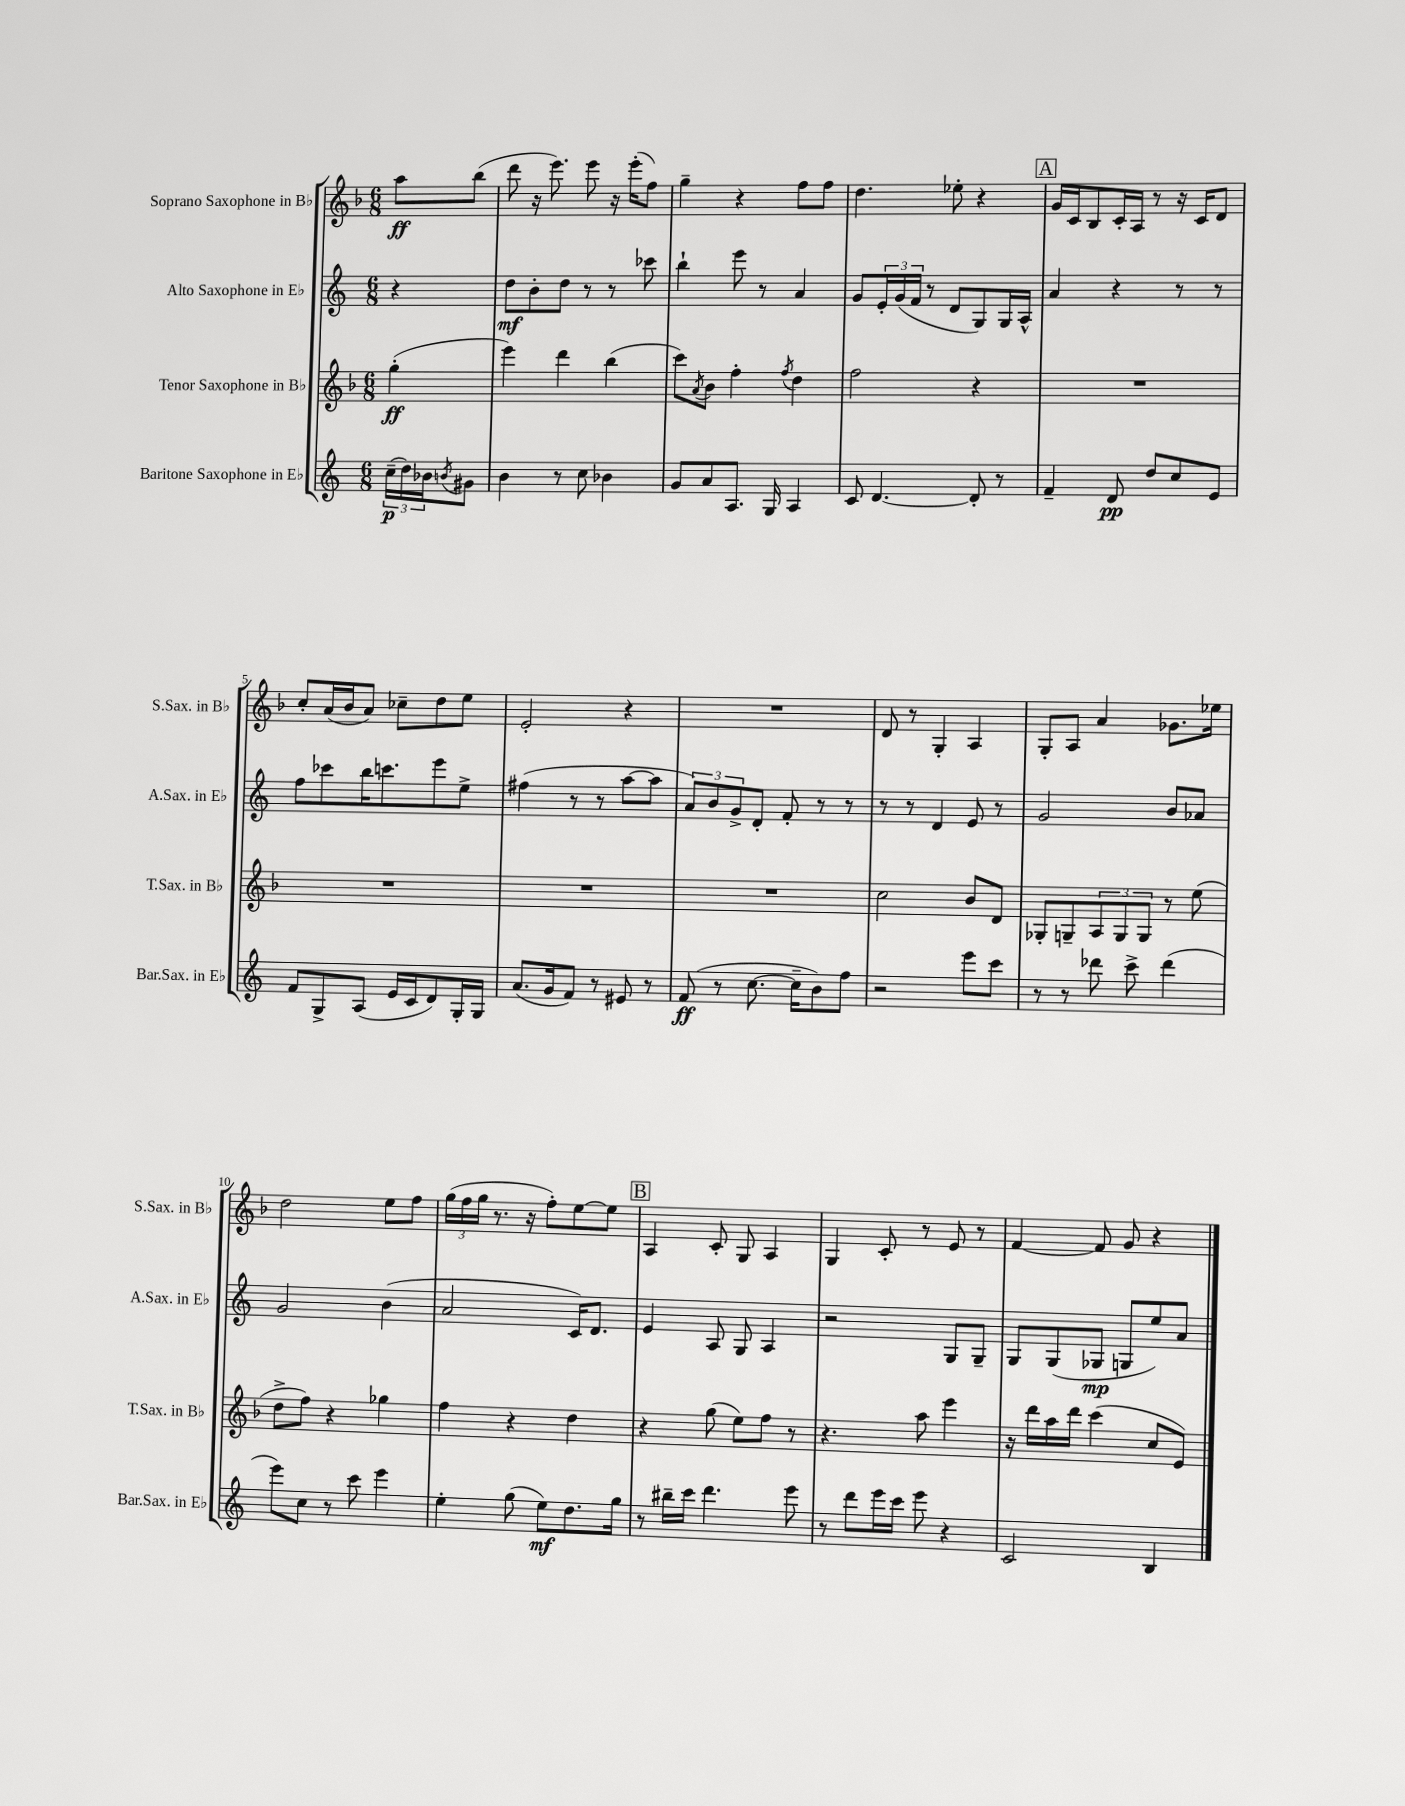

**kern	**kern	**kern	**kern
*staff4	*staff3	*staff2	*staff1
*clefG2	*clefG2	*clefG2	*clefG2
*k[]	*k[b-]	*k[]	*k[b-]
*M6/8	*M6/8	*M6/8	*M6/8
(24cc~	(4gg'	4r	8aa
24dd)	.	.	.
24b-	.	.	.
8qb	.	.	.
8g#	.	.	(8bb-
=	=	=	=
4b	4eee)	8dd	8ddd
.	.	8b'	16r
.	.	.	8.eee)
8r	4ddd	8dd	.
8cc	.	8r	8eee
4b-	(4bb-	8r	16r
.	.	.	(16eee'
.	.	8ccc-	8ff)
=	=	=	=
8g	8ccc)	4bb`	4gg~
.	8qa	.	.
8a	8b-	.	.
8.A	4ff'	8eee	4r
.	.	8r	.
16G	.	.	.
.	8qff	.	.
4A	4dd	4a	8ff
.	.	.	8ff
=	=	=	=
8c	2ff	8g	4.dd
[4.d	.	24e'	.
.	.	(24g	.
.	.	24f	.
.	.	8r	.
.	.	8d	8ee-'
8d']	4r	8G)	4r
8r	.	16G	.
.	.	16A^^	.
=	=	=	=
4f~	2.r	4a	16g
.	.	.	16c
.	.	.	8B-
8d	.	4r	16c'
.	.	.	16A
8dd	.	.	8r
8cc	.	8r	16r
.	.	.	16c
8e	.	8r	8d
=	=	=	=
8f	2.r	8ff	8cc'
8G^	.	8ccc-	(16a
.	.	.	16b-
(8A	.	16bb	8a)
.	.	8.ccc	.
16e	.	.	8cc-~
16c	.	.	.
8d)	.	8eee	8dd
16G'	.	8ee^	8ee
16G	.	.	.
=	=	=	=
(8.a	2.r	(4ff#	2e'
16g	.	.	.
8f)	.	8r	.
8r	.	8r	.
8e#	.	[8aa	4r
8r	.	8aa]	.
=	=	=	=
(8f	2.r	12a)	2.r
.	.	12b	.
8r	.	.	.
.	.	12g^	.
[8.cc	.	8d'	.
.	.	8f'	.
16cc~]	.	.	.
8b)	.	8r	.
8ff	.	8r	.
=	=	=	=
2r	2cc	8r	8d
.	.	8r	8r
.	.	4d	4G'
8eee	8b-	8e	4A
8ccc	8d	8r	.
=	=	=	=
8r	8G-'	2g	8G'
8r	8G~	.	8A
8ddd-	12A	.	4a
.	12G	.	.
8ccc^	.	.	.
.	12G	.	.
(4ddd-	8r	8b	8.g-
.	(8ee	8a-	.
.	.	.	16ee-
=	=	=	=
8eee)	8dd^	2g	2dd
8cc	8ff)	.	.
8r	4r	.	.
8ccc	.	.	.
4eee	4gg-	(4b	8ee
.	.	.	8ff
=	=	=	=
4ee'	4ff	2a	(24gg
.	.	.	24ff
.	.	.	24gg
.	.	.	8.r
(8gg	4r	.	.
.	.	.	16r
8ee)	.	.	8ff')
8.dd	4dd	16c)	[8ee
.	.	8.d	.
.	.	.	8ee]
16gg	.	.	.
=	=	=	=
8r	4r	4e	4A
16bb#~	.	.	.
16ccc	.	.	.
4.ddd	(8gg	8A	8c'
.	8ee)	8G	8G
.	8ff	4A	4A
8eee	8r	.	.
=	=	=	=
8r	4.r	2r	4G
8ddd	.	.	.
16eee	.	.	8c'
16ccc	.	.	.
8eee	8aa	.	8r
4r	4eee	8G	8e
.	.	8G~	8r
=	=	=	=
2c	16r	8G	[4f
.	16ddd	.	.
.	16aa	(8G	.
.	16ddd	.	.
.	(4ccc	8G-	8f]
.	.	8G	8g
4B	8cc	8ee)	4r
.	8e)	8a	.
==	==	==	==
*-	*-	*-	*-
